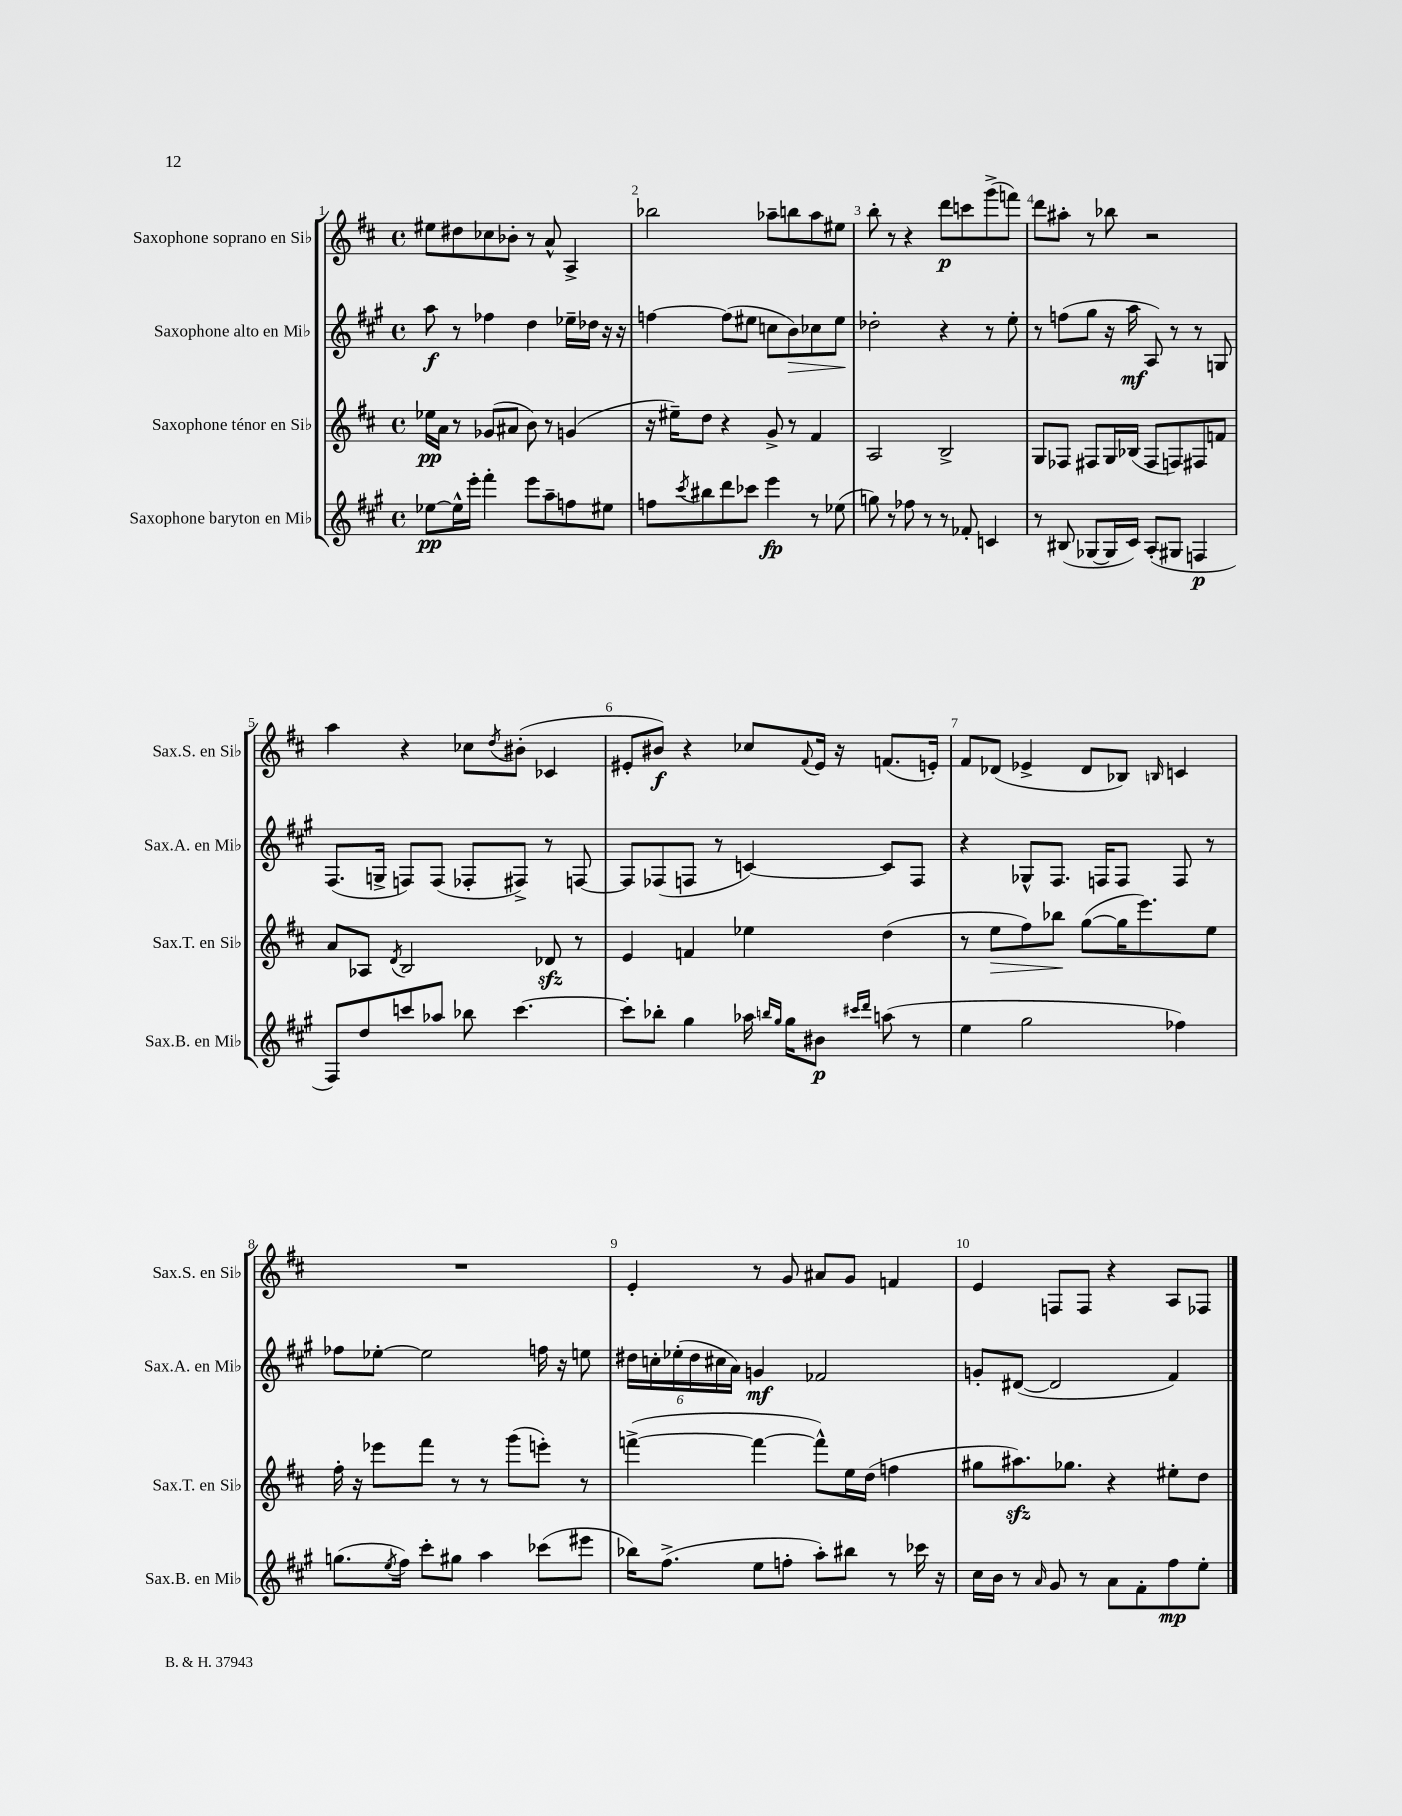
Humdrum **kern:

**kern	**kern	**kern	**kern
*staff4	*staff3	*staff2	*staff1
*clefG2	*clefG2	*clefG2	*clefG2
*k[f#c#g#]	*k[f#c#]	*k[f#c#g#]	*k[f#c#]
*M4/4	*M4/4	*M4/4	*M4/4
*met(c)	*met(c)	*met(c)	*met(c)
[8ee-	16ee-	8aa	8ee#
.	16a	.	.
16ee-^^]	8r	8r	8dd#
16eee'	.	.	.
4fff#'	(8g-	4ff-	8cc-
.	8a#	.	8b-'
8eee	8b)	4dd	8r
8aa~	8r	.	8a^^
8ff	(4g	16ee-~	4A^
.	.	16dd-	.
8ee#	.	16r	.
.	.	16r	.
=	=	=	=
8ff	16r	[4ff	2bb-
.	16ee#~)	.	.
8qccc#	.	.	.
8bb#	8dd	.	.
8ddd	4r	(8ff]	.
8ccc-	.	8ee#	.
4eee	8g^	8cc	8aa-~
.	8r	8b)	8bb
8r	4f#	8cc-	8aa-
(8ee-	.	8ee#	8ee#
=	=	=	=
8gg)	2A	2dd-'	8bb'
8r	.	.	8r
8ff-	.	.	4r
8r	.	.	.
8r	2B^	4r	8ddd
8f-'	.	.	8ccc
4c	.	8r	(8ggg^
.	.	8ee'	8fff)
=	=	=	=
8r	8G	8r	8ddd
(8B#	8F-	(8ff	8aa#'
[8G-	8F#	8gg#	8r
16G-]	16G	16r	8bb-
16c#)	(16B-	16aa	.
(8A'	8F#	8A)	2r
8G#	8F)	8r	.
4F	8F#	8r	.
.	8f	8G	.
=	=	=	=
8F#)	8a	(8.F#	4aa
8dd	8A-	.	.
.	.	16G^	.
.	8qd	.	.
8ccc	2B	8F)	4r
8aa-	.	(8F	.
8bb-	.	8F-'	8cc-
.	.	.	8qdd
[4.ccc	.	8F#^)	(8b#'
.	8d-	8r	4c-
.	8r	[8F	.
=	=	=	=
8ccc']	4e	8F]	8e#'
8bb-'	.	(8F-	8b#)
4gg#	4f	8F	4r
.	.	8r	.
16aa-	4ee-	[4c)	8cc-
16qqbb	.	.	.
16qqgg#	.	.	.
16gg#	.	.	.
.	.	.	8qqf#
8b#	.	.	16e#
.	.	.	16r
16qqccc#	.	.	.
16qqddd	.	.	.
(8aa	(4dd	8c]	(8.f
8r	.	8F	.
.	.	.	16e')
=	=	=	=
4ee	8r	4r	8f#
.	8ee	.	(8d-
2gg#	8ff#)	8G-^^	4e-^
.	8bb-	8.F#	.
.	([8gg	.	8d-
.	.	16F	.
.	16gg]	8F	8B-)
.	8.eee)	.	.
.	.	.	16qqB
4ff-)	.	8F	4c
.	8ee	8r	.
=	=	=	=
(8.gg	16ff#'	8ff-	1r
.	16r	.	.
.	8eee-	[8ee-'	.
8qee	.	.	.
16ff#)	.	.	.
8ccc#'	8fff#	2ee-]	.
8gg#	8r	.	.
4aa	8r	.	.
.	(8ggg	.	.
(8ccc-	8eee')	16ff	.
.	.	16r	.
8eee#	8r	8ee	.
=	=	=	=
16bb-)	([4fff^	24dd#	4e'
.	.	24cc'	.
(8.ff#^	.	.	.
.	.	(24ee-'	.
.	.	24dd#	.
.	.	24cc#	.
.	.	24a)	.
8ee	4fff_	4g	8r
8ff'	.	.	8g
8aa')	8fff^^])	2f-	8a#
8bb#	16ee	.	8g
.	(16dd	.	.
8r	4ff	.	4f
16ccc-	.	.	.
16r	.	.	.
=	=	=	=
16cc#	8gg#	8g'	4e
16b	.	.	.
8r	8.aa#)	([8d#	.
16qqa	.	.	.
8g#	.	2d#]	8F
.	8.gg-	.	.
8r	.	.	8F
8a	4r	.	4r
8f#'	.	.	.
8ff#	8ee#'	4f#)	8A
8ee'	8dd	.	8F-
==	==	==	==
*-	*-	*-	*-
